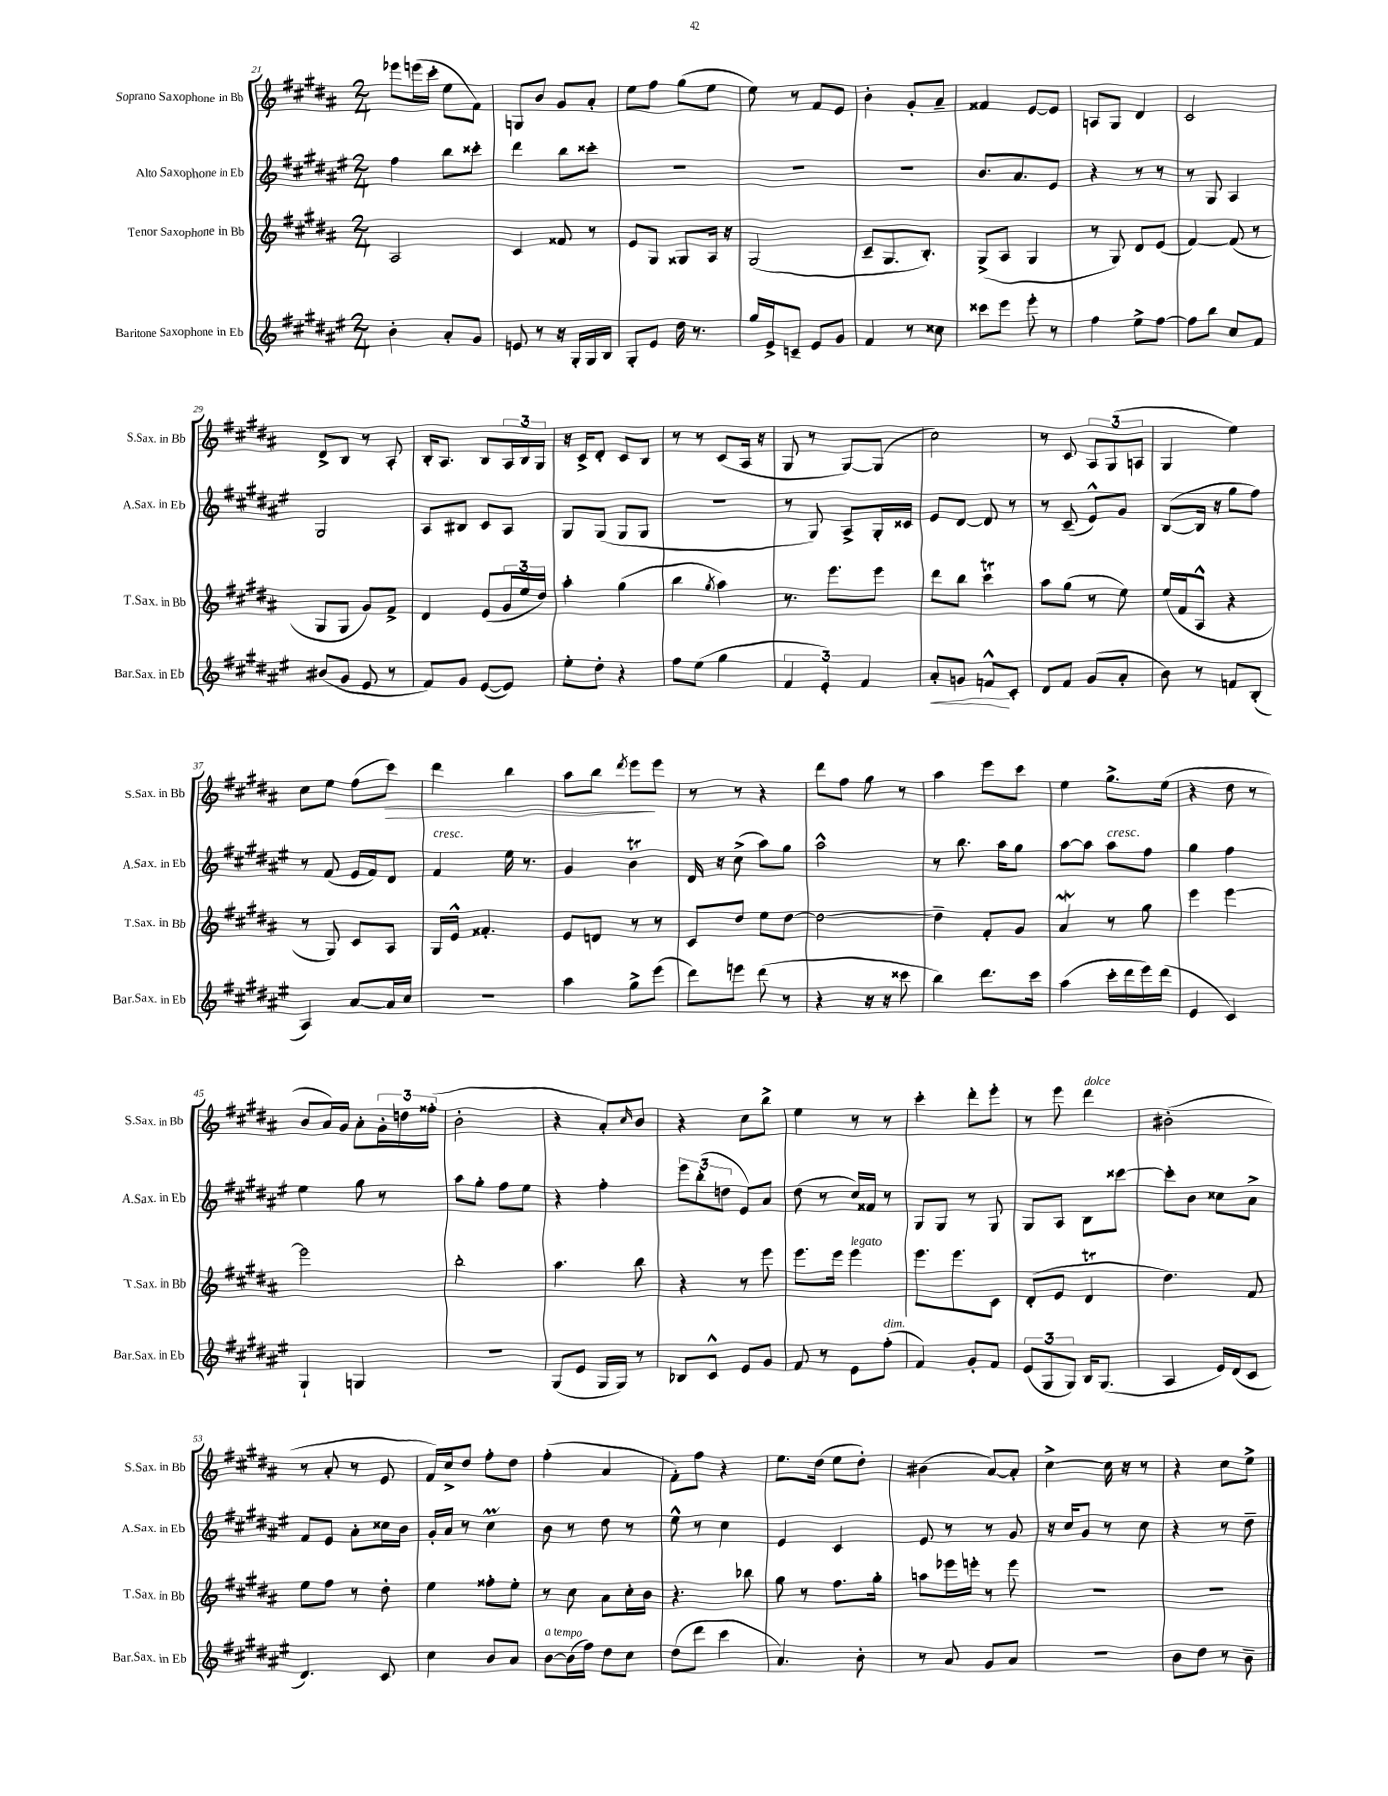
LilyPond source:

<<
\new StaffGroup <<
\new Staff = "s0" \with { instrumentName = "Soprano Saxophone in Bb" shortInstrumentName = "S.Sax. in Bb" } {
    \clef treble \key b \major \numericTimeSignature \time 2/4
    ees'''8 e'''16( cis'''16-. e''8 fis'8) |
    g8 b'8 gis'8 ais'8-. |
    e''8 fis''8 gis''8( e''8 |
    e''8) r8 fis'8 e'8 |
    b'4-. gis'8-. ais'8-- |
    fisis'4 e'8~ e'8 |
    a8 gis8 dis'4 |
    cis'2 |
    dis'8-> b8 r8 ais8-. |
    b16-. ais8. b8 \tuplet 3/2 { ais16 b16 gis16 } |
    r16 cis'16-> dis'8-. cis'8 b8 |
    r8 r8 cis'8( ais16 r16 |
    gis8 r8 gis8~) gis8( |
    cis''2) |
    r8 cis'8 \tuplet 3/2 { ais8 gis8( a8 } |
    gis4 e''4) |
    cis''8 e''8 fis''8( cis'''8\>) |
    dis'''4 b''4 |
    ais''8 b''8 \acciaccatura { dis'''8 } e'''8\! e'''8 |
    r8 r8 r4 |
    dis'''8 fis''8 gis''8 r8 |
    ais''4 e'''8 cis'''8 |
    e''4 gis''8.-> e''16( |
    r4 dis''8 r8 |
    b'8 ais'16) gis'16 ais'8-. \tuplet 3/2 { gis'16-. d''16 fisis''16-.( } |
    b'2-. |
    r4 ais'8-.) \grace { cis''16 } b'8 |
    r4 cis''8 b''8-> |
    e''4 r8 r8 |
    cis'''4-. dis'''8-. e'''8-. |
    r8 e'''8 dis'''4^\markup { \italic "dolce" } |
    bis'2-.( |
    r8 ais'8-. r8 e'8 |
    fis'16) cis''16-> dis''8 fis''8-. dis''8 |
    fis''4-.( ais'4 |
    fis'8-.) fis''8 r4 |
    e''8. dis''16( e''8 dis''8-.) |
    bis'4( ais'8~) ais'8-. |
    cis''4~-> cis''16 r16 r8 |
    r4 cis''8 e''8-> \bar "|." |
}
\new Staff = "s1" \with { instrumentName = "Alto Saxophone in Eb" shortInstrumentName = "A.Sax. in Eb" } {
    \clef treble \key fis \major \numericTimeSignature \time 2/4
    fis''4 b''8 cisis'''8-. |
    dis'''4 b''8 cisis'''8-. |
    R2 |
    R2 |
    R2 |
    b'8. ais'8. eis'8 |
    r4 r8 r8 |
    r8 gis8 ais4 |
    gis2 |
    ais8 bis8 cis'8 ais8 |
    gis8 gis8( gis8 gis8 |
    R2 |
    r8 gis8) ais8-> gis16-. cisis'16 |
    eis'8 dis'8~ dis'8 r8 |
    r8 cis'8--( eis'8-^) gis'8 |
    b8~( b16 r16 gis''8 fis''8) |
    r8 fis'8( eis'16 fis'16) dis'8 |
    fis'4^\markup { \italic "cresc." } eis''16 r8. |
    gis'4 b'4\trill |
    dis'16 r16 cis''8->( ais''8) gis''8 |
    ais''2-^ |
    r8 b''8. ais''16 gis''8 |
    ais''8~ ais''8 ais''8^\markup { \italic "cresc." } fis''8 |
    gis''4 fis''4 |
    eis''4 gis''8 r8 |
    ais''8 gis''8-. fis''8 eis''8 |
    r4 fis''4-. |
    \tuplet 3/2 { eis'''8 b''8-.( d''8 } eis'8) ais'8 |
    dis''8( r8 cis''16) fisis'16 r8 |
    gis8 gis8 r8 gis8 |
    gis8 ais8 b8 cisis'''8~ |
    cisis'''8-. b'8 cisis''8 ais'8-> |
    fis'8 eis'8 ais'8-. cisis''16 b'16 |
    gis'16-. ais'16 r8 cis''4\prall |
    b'8 r8 dis''8 r8 |
    eis''8-^ r8 cis''4 |
    eis'4 cis'4 |
    eis'8 r8 r8 gis'8 |
    r16 cis''16 gis'8 r8 cis''8 |
    r4 r8 dis''8-- \bar "|." |
}
\new Staff = "s2" \with { instrumentName = "Tenor Saxophone in Bb" shortInstrumentName = "T.Sax. in Bb" } {
    \clef treble \key b \major \numericTimeSignature \time 2/4
    ais2 |
    cis'4 fisis'8 r8 |
    e'8 gis8 gisis8 ais16 r16 |
    gis2( |
    cis'8-- gis8. b8.-.) |
    gis8->( ais8 gis4 |
    r8 gis8) dis'8 e'8( |
    fis'4~) fis'8( r8 |
    gis8 gis8 gis'8) fis'8-> |
    dis'4 e'8( \tuplet 3/2 { gis'16 e''16 dis''16) } |
    ais''4-. gis''4( |
    b''4 \acciaccatura { gis''8 } ais''4) |
    r8. e'''8. e'''8 |
    dis'''8 b''8 cis'''4\trill |
    ais''8 gis''8( r8 e''8) |
    e''16( fis'16 ais8-^ r4 |
    r8 gis8) cis'8 ais8 |
    gis16 e'16-^ fisis'4.-. |
    e'8 d'8 r8 r8 |
    cis'8 dis''8 e''8 dis''8~ |
    dis''2~ |
    dis''4-- fis'8-. gis'8 |
    ais'4\mordent r8 gis''8 |
    e'''4 e'''4~ |
    e'''2 |
    b''2-. |
    ais''4. b''8 |
    r4 r8 e'''8 |
    e'''8. e'''16 e'''4^\markup { \italic "legato" } |
    e'''8. e'''8. cis'8 |
    dis'8-.( e'8 dis'4\trill |
    dis''4.) fis'8 |
    e''8 fis''8 r8 dis''8-. |
    e''4 fisis''8-. e''8-. |
    r8 cis''8 ais'8 cis''16-. b'16 |
    r4. bes''8 |
    gis''8 r8 fis''8. gis''16-. |
    a''8 ees'''16 e'''16-. r8 e'''8 |
    R2 |
    R2 \bar "|." |
}
\new Staff = "s3" \with { instrumentName = "Baritone Saxophone in Eb" shortInstrumentName = "Bar.Sax. in Eb" } {
    \clef treble \key fis \major \numericTimeSignature \time 2/4
    b'4-. ais'8-. gis'8 |
    e'8 r8 r16 gis16-. gis16 b16 |
    gis8-. eis'8 dis''16 r8. |
    gis''16 eis'16-> c'8-- eis'8 gis'8 |
    fis'4 r8 cisis''8 |
    cisis'''8 eis'''8 eis'''8-. r8 |
    fis''4 eis''8-> fis''8~ |
    fis''8 b''8 cis''8 fis'8 |
    bis'8( gis'8 eis'8 r8 |
    fis'8) gis'8 eis'8~( eis'8) |
    eis''8-. dis''8-. r4 |
    fis''8 eis''8( gis''4 |
    \tuplet 3/2 { fis'4 eis'4-.) fis'4 } |
    ais'8-.\< g'8 f'8-^\! cis'8-. |
    dis'8 fis'8 gis'8( ais'8-. |
    b'8) r8 f'8 b8-.( |
    ais4) ais'8~ ais'16 cis''16 |
    R2 |
    ais''4 gis''8-> eis'''8( |
    dis'''8) e'''8 dis'''8( r8 |
    r4 r16 r16 cisis'''8 |
    b''4) dis'''8. cis'''16 |
    ais''4( cis'''16-. dis'''16 eis'''16) dis'''16( |
    eis'4 cis'4) |
    gis4-! g4 |
    R2 |
    gis8( eis'8 gis16 gis16) r8 |
    bes8 cis'8-^ eis'8 gis'8 |
    fis'8 r8 eis'8 fis''8-.^\markup { \italic "dim." }( |
    fis'4) gis'8-. fis'8 |
    \tuplet 3/2 { eis'8( gis8 gis8) } b16 gis8.( |
    ais4 eis'16) dis'16( cis'8 |
    dis'4.) cis'8 |
    cis''4 b'8 ais'8 |
    b'8~^\markup { \italic "a tempo" } b'16( fis''16) dis''8 cis''8 |
    dis''8( dis'''8 cis'''4 |
    ais'4.) b'8-. |
    r8 ais'8 gis'8 ais'8 |
    R2 |
    b'8 dis''8 r8 b'8-- \bar "|." |
}
>>
>>
\layout { \context { \Score currentBarNumber = #21 } }
